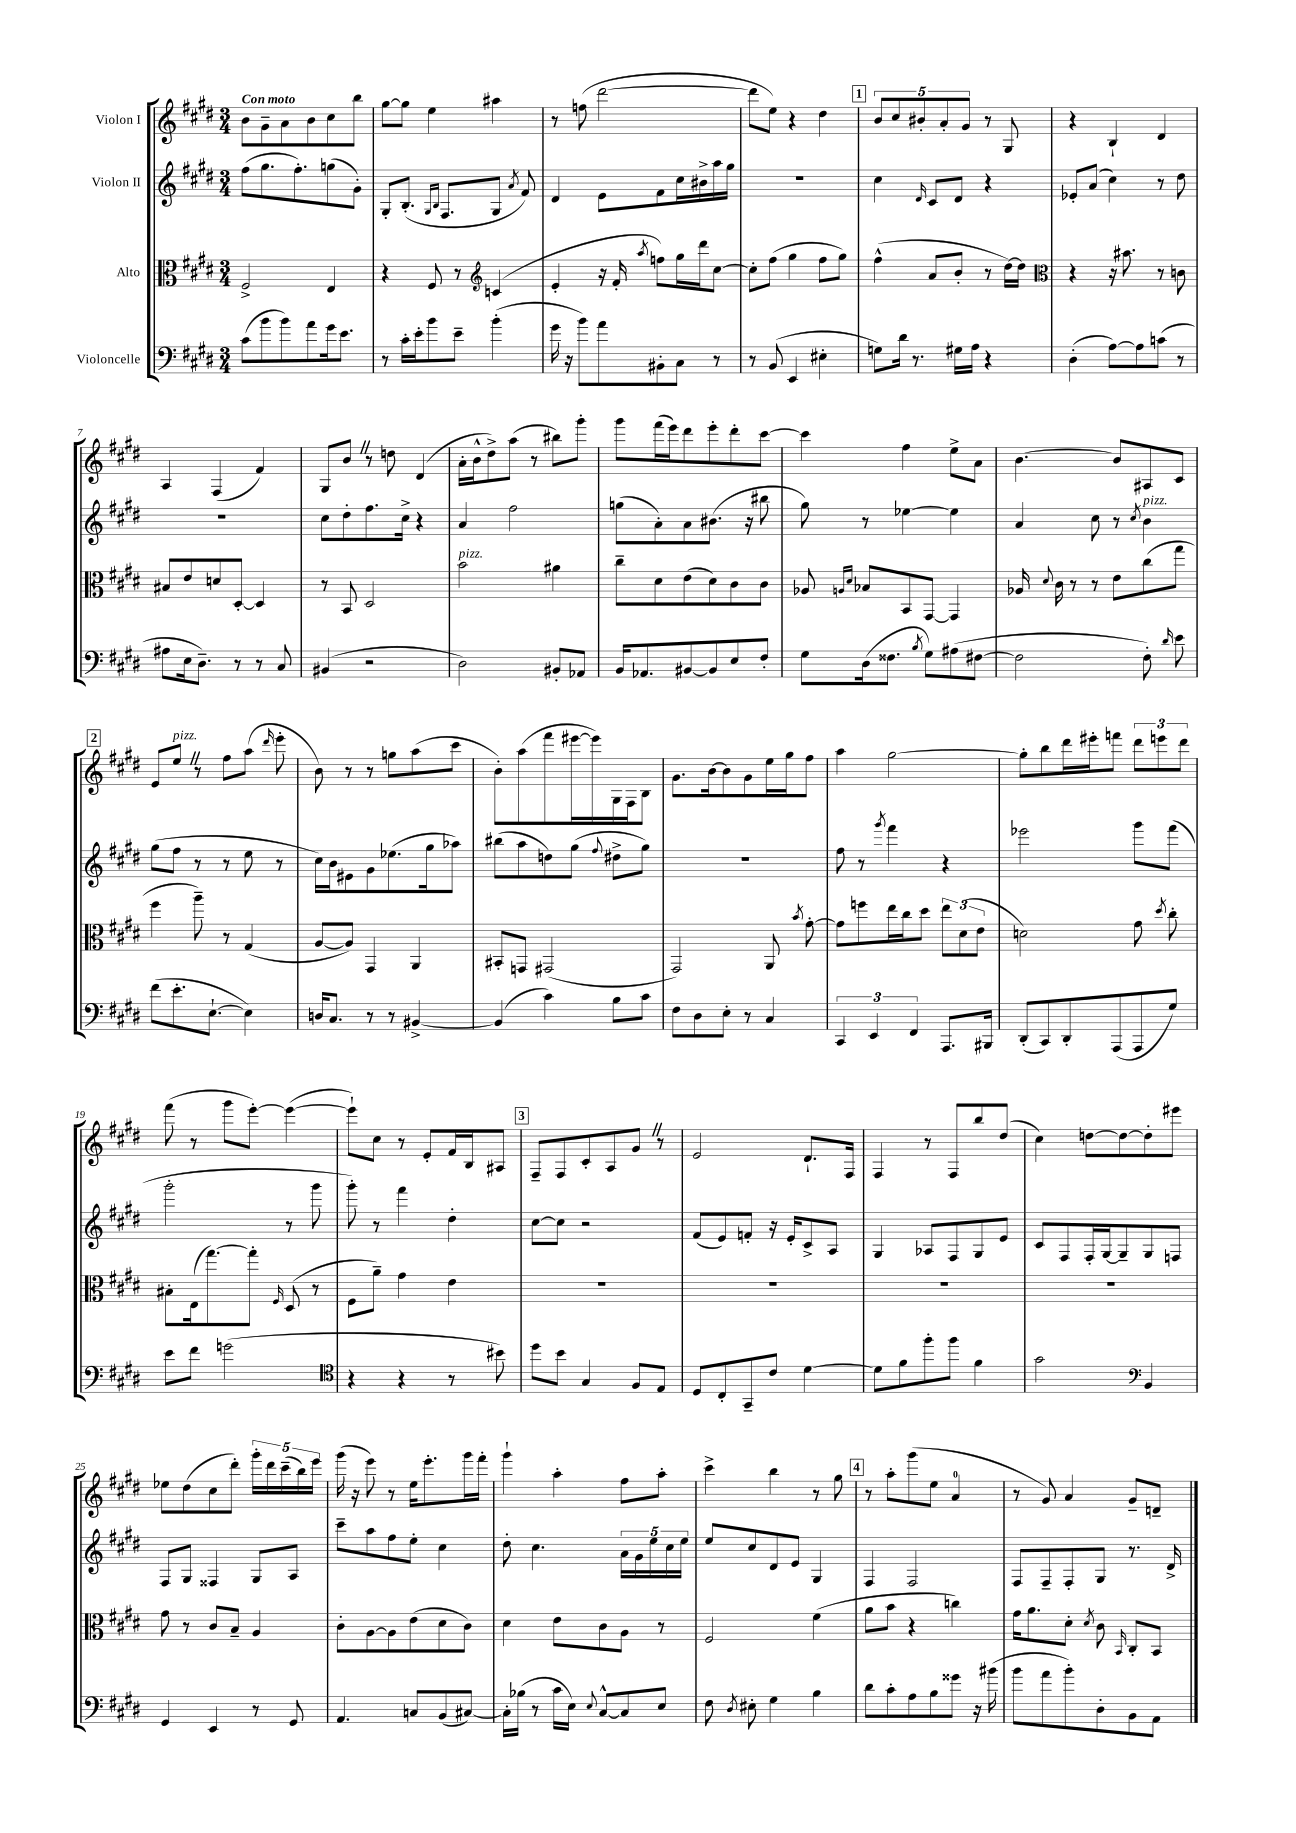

**kern	**kern	**kern	**kern
*part4	*part3	*part2	*part1
*staff4	*staff3	*staff2	*staff1
*I"Violoncelle	*I"Alto	*I"Violon II	*I"Violon I
*clefF4	*clefC3	*clefG2	*clefG2
*k[f#c#g#d#]	*k[f#c#g#d#]	*k[f#c#g#d#]	*k[f#c#g#d#]
*M3/4	*M3/4	*M3/4	*M3/4
=1	=1	=1	=1
!	!	!	!LO:TX:a:B:t=Con moto
(8c#\L	2F#^/	(8ff#\L	8b\L
8b\	.	8.gg#\	8g#~\
8b\)	.	.	8a\
.	.	8.ff#'\)	.
8a\	.	.	8b\
16g#\k	4E/	(8ggn\	8cc#\
8.e\J	.	.	.
.	.	8g#'\J)	8bb\J
=2	=2	=2	=2
8r	4r	8G#'/L	[8gg#\L
16c#'\LL	.	(8.B'/J	8gg#\J]
16e'\J	.	.	.
8b\	8F#/	.	4ee\
.	.	16qqG#/LL	.
.	.	16qqB/JJ	.
.	.	8.F#/L	.
8e~\J	8r	.	.
*	*clefG2	*	*
(4b'\	(4cn/	8G#/J	4aa#X\
.	.	8qa/	.
.	.	8f#/)	.
=3	=3	=3	=3
16g#\	4e'/	4d#/	8r
16r	.	.	.
8b\L)	.	.	(8ffn\
8a\	16r	8e\L	[2ddd#\
.	16f#'/	.	.
.	8qaa/	.	.
8BB#X'\	8ffn\L)	8f#\	.
8C#\J	16gg#\L	16cc#\L	.
.	16ddd#\J	16b#X^\	.
8r	[8cc#\J	16aa\	.
.	.	16gg#\JJ	.
=4	=4	=4	=4
8r	8cc#'\L]	2.r	8ddd#\L]
(8BB/	(8ff#\J	.	8ee\J)
4EE/	4gg#\	.	4r
4E#X'\	8ff#\L	.	4dd#\
.	8gg#\J)	.	.
!!LO:REH:place=s1:t=1
=5	=5	=5	=5
8Gn\L)	(4ff#^^\	4cc#\	10b/L
.	.	.	10cc#/
16d#\Jk	.	.	.
8.r	.	.	.
.	.	.	10b#X'/
.	.	16qqd#/	.
.	8a/L	8c#/L	.
.	.	.	10a'/
16G#X\LL	8b'/J	8d#/J	.
.	.	.	10g#/J
16A\JJ	.	.	.
4r	8r	4r	8r
.	[16dd#\LL)	.	8G#/
.	16dd#\JJ]	.	.
=6	=6	=6	=6
*	*clefC3	*	*
(4D#'\	4r	8e-X'/L	4r
.	.	(8a/J	.
[8A\L)	16r	4cc#\)	4B`/
.	8.b#X\	.	.
8A\]	.	.	.
(8cn\J	8r	8r	4d#/
8r	8cn\	8dd#\	.
!!LO:LB:g=z
=7	=7	=7	=7
8A#X\L	8B#X/L	2.r	4A/
16E\k	8e/	.	.
8.D#~\J)	.	.	.
.	8dn/	.	(4F#/
8r	[8D#'/J	.	.
8r	4D#/]	.	4f#/)
8C#/	.	.	.
=8	=8	=8	=8
(4BB#X/	8r	8cc#\L	8G#/L
.	8BB/	8dd#'\	8bZ/J
2r	2D#/	8.ff#\	8r
.	.	.	8ddn\
.	.	16cc#^\Jk	.
.	.	4r	(4d#/
=9	=9	=9	=9
!	!LO:TX:a:i:t=pizz.	!	!
2D#\)	2b\	4a/	16a'\LL
.	.	.	16b^^\J
.	.	.	8dd#^\)
.	.	2ff#\	(8aa\J
.	.	.	8r
8BB#X'/L	4a#X\	.	8bb#X\L)
8AA-X/J	.	.	8ggg#'\J
=10	=10	=10	=10
16BB/KL	8cc#~\L	(8ggn\L	8ggg#\L
8.AA-X/	.	.	.
.	8d#\	8a'\)	(16fff#\L
.	.	.	16eee\J)
[8BB#X/	(8e\	8a\	8ddd#\
8BB#/]	8d#\)	(8.b#X\J	8eee'\
8E/	8c#\	.	8ddd#'\
.	.	16r	.
8F#'/J	8c#\J	8bb#X\	[8ccc#\J
=11	=11	=11	=11
8G#\L	8A-X/	8gg#\)	4ccc#\]
.	16qqAn/LL	.	.
.	16qqd#/JJ	.	.
(16D#\k	8B-X/L	8r	.
8.F##X\J	.	.	.
.	8BB/	[4ee-X\	4ff#\
8qB/	.	.	.
8G#\L)	[8GG#/J	.	.
(8A#X\	4GG#/]	4ee-\]	8ee^\L
[8F#X\J	.	.	8a\J
=12	=12	=12	=12
2F#\]	16A-X/	4a/	[4.b\
.	8qqd#/	.	.
.	16c#\	.	.
.	8r	.	.
.	8r	8cc#\	.
.	8e\L	8r	8b/L]
.	.	8qcc#/	.
!	!	!LO:TX:a:i:t=pizz.	!
8F#'\)	(8cc#\	4b\	8A#X/
16qqd#/	.	.	.
8e\	8gg#\J	.	8c#/J
!!LO:LB:g=z
!!LO:REH:place=s1:t=2
=13	=13	=13	=13
(8f#\L	4ff#\	(8gg#\L	8e/L
!	!	!	!LO:TX:a:i:t=pizz.
8.e'\	.	8ff#\J	8eeZ/J
.	8aa~\)	8r	8r
[8.E`\J	.	.	.
.	8r	8r	8ff#\L
4E\])	(4G#/	8ee\	(8aa\J
.	.	.	16qqddd#/
.	.	8r	8eee'\
=14	=14	=14	=14
16Dn/KL	[8A/L	16cc#\LL)	8b\)
8.C#/J	.	16b\J	.
.	8A/J])	8e#X\	8r
8r	4GG#/	8g#\	8r
8r	.	(8.ee-X\	8ggn\L
[4BB#X^/	4AA/	.	(8aa\
.	.	16gg#\k	.
.	.	8aa-X\J)	8ccc#\J
=15	=15	=15	=15
(4BB#/]	8BB#X'/L	(8bb#X\L	8b'\L)
.	8GGn/J	8aa\	(8aa\
4c#\)	(2GG#X/	8ddn\)	8fff#\
.	.	(8gg#\J	[16eee#X\L
.	.	.	16eee#\])
.	.	8qqff#/	.
8B\L	.	8dd#X^\L	16G#\
.	.	.	16F#\J
8c#\J	.	8gg#\J)	8B\J
=16	=16	=16	=16
8F#\L	2GG#/)	2.r	8.g#\L
8D#\	.	.	.
.	.	.	[16b\k
8E'\J	.	.	8b\]
8r	.	.	8g#\
4C#/	8AA/	.	16ee\L
.	.	.	16gg#\J
.	8qb/	.	.
.	[8g#'\	.	8ff#\J
=17	=17	=17	=17
6CC#/	8g#\L]	8ff#\	4aa\
.	8ffn\	8r	.
6EE/	.	.	.
.	.	8qggg#/	.
.	16ee\L	4fff#\	[2gg#\
.	16cc#\J	.	.
6FF#/	.	.	.
.	8dd#\J	.	.
8.AAA/L	12ee\L	4r	.
.	(12d#\	.	.
.	12e\J	.	.
16BBB#X/Jk	.	.	.
=18	=18	=18	=18
(8DD#'/L	2dn\)	2eee-X\	8gg#'\L]
8CC#/)	.	.	8bb\
8DD#'/	.	.	16ddd#\L
.	.	.	16eee#X'\J
(8AAA/	.	.	8fffn\J
8AAA/	8g#\	8ggg#\L	12ddd#\L
.	.	.	12eeen\
.	8qdd#/	.	.
8G#/J)	8cc#'\	(8fff#\J	.
.	.	.	12ddd#\J
!!LO:LB:g=z
=19	=19	=19	=19
8e\L	8B#X'\L	2ggg#'\	(8fff#\
8f#\J	(16E\k	.	8r
.	[8.gg#\)	.	.
(2gn\	.	.	8ggg#\L
.	8gg#'\J]	.	[8eee'\J)
.	16qqF#/	.	.
.	(8D#/	8r	(4eee\_
.	8r	8ggg#\	.
=20	=20	=20	=20
*clefC4	*	*	*
4r	8F#\L	8ggg#'\)	8eee`\L])
.	8a~\J)	8r	8cc#\J
4r	4g#\	4fff#\	8r
.	.	.	8e'/L
8r	4e\	4dd#'\	16f#/L
.	.	.	16B/J
8b#X\)	.	.	8A#X/J
!!LO:REH:place=s1:t=3
=21	=21	=21	=21
8dd#\L	2.r	[8cc#\L	8F#~/L
8b\J	.	8cc#\J]	8F#/
4G#/	.	2r	8c#'/
.	.	.	8A/
8F#/L	.	.	8g#Z/J
8E/J	.	.	8r
=22	=22	=22	=22
8D#/L	2.r	(8f#/L	2e/
8C#'/	.	8e/)	.
8GG#~/	.	8fn'/J	.
8c#/J	.	16r	.
.	.	16e'/KL	.
[4d#\	.	8c#^/	8.d#`/L
.	.	8A/J	.
.	.	.	16F#/Jk
=23	=23	=23	=23
8d#\L]	2.r	4G#/	4F#/
8f#\	.	.	.
8ff#'\	.	8A-X/L	8r
8ff#\J	.	8F#/	8F#/L
4f#\	.	8G#/	8bb/
.	.	8e/J	(8dd#/J
=24	=24	=24	=24
2g#\	2.r	8c#/L	4cc#\)
.	.	8F#/	.
.	.	16F#'/L	[8ddn\L
.	.	[16G#/J	.
.	.	8G#~/]	8dd\_
*clefF4	*	*	*
4BB/	.	8G#/	8dd'\]
.	.	8Fn/J	8eee#X\J
!!LO:LB:g=z
=25	=25	=25	=25
4GG#/	8g#\	8F#/L	8ee-X\L
.	8r	8G#/J	(8dd#\
4EE/	8c#/L	4F##X/	8cc#\
.	8B~/J	.	8ddd#'\J)
8r	4A/	8G#/L	20ggg#'\LL
.	.	.	20ddd#\
.	.	.	(20ccc#~\
8GG#/	.	8A/J	.
.	.	.	20bb\)
.	.	.	20eee\JJ
=26	=26	=26	=26
4.AA/	8c#'\L	8ccc#~\L	(16ggg#\
.	.	.	16r
.	[8A\	8aa\	8eee\)
.	8A\]	8ff#\	8r
8Cn/L	(8e\	8ee'\J	16ee\KL
.	.	.	8.eee'\
(8BB/	8d#\	4cc#\	.
[8C#X/J)	8c#\J)	.	16ggg#\L
.	.	.	16fff#'\JJ
=27	=27	=27	=27
16C#'\LL]	4d#\	8dd#'\	4ggg#`\
(16B-X\JJ	.	.	.
8r	.	4.cc#\	.
16c#\LL	8e\L	.	4aa'\
16E\JJ)	.	.	.
8qqE/	.	.	.
[8C#^^/L	8c#\	.	.
8C#/]	8A\J	20a\LL	8ff#\L
.	.	20g#\	.
.	.	20ee\	.
8E/J	8r	.	8aa'\J
.	.	20cc#\	.
.	.	20ee\JJ	.
=28	=28	=28	=28
8F#\	2F#/	8ee/L	4ccc#^\
8qD#/	.	.	.
8E#X'\	.	8cc#/	.
4G#\	.	8d#/	4bb\
.	.	8e/J	.
4B\	(4f#\	4G#/	8r
.	.	.	8gg#\
!!LO:REH:place=s1:t=4
=29	=29	=29	=29
8d#\L	8a\L	4F#/	8r
8c#'\	8b\J	.	8aa'\L
8A\	4r	2F#/	(8ggg#\
8B\	.	.	8ee\J
8g##X\J	4ccn\)	.	4a/
16r	.	.	.
(16b#X\	.	.	.
=30	=30	=30	=30
8b\L	16g#\KL	8F#/L	8r
.	8.a\	.	.
8a\	.	8F#~/	8g#/)
8b'\)	8d#'\J	8F#'/	4a/
.	8qd#/	.	.
8D#'\	8c#\	8G#/J	.
.	16qqBB/	.	.
8BB\	8C#'/L	8.r	8g#~/L
8AA\J	8BB/J	.	8dn~/J
.	.	16d#^/	.
==	==	==	==
*-	*-	*-	*-
